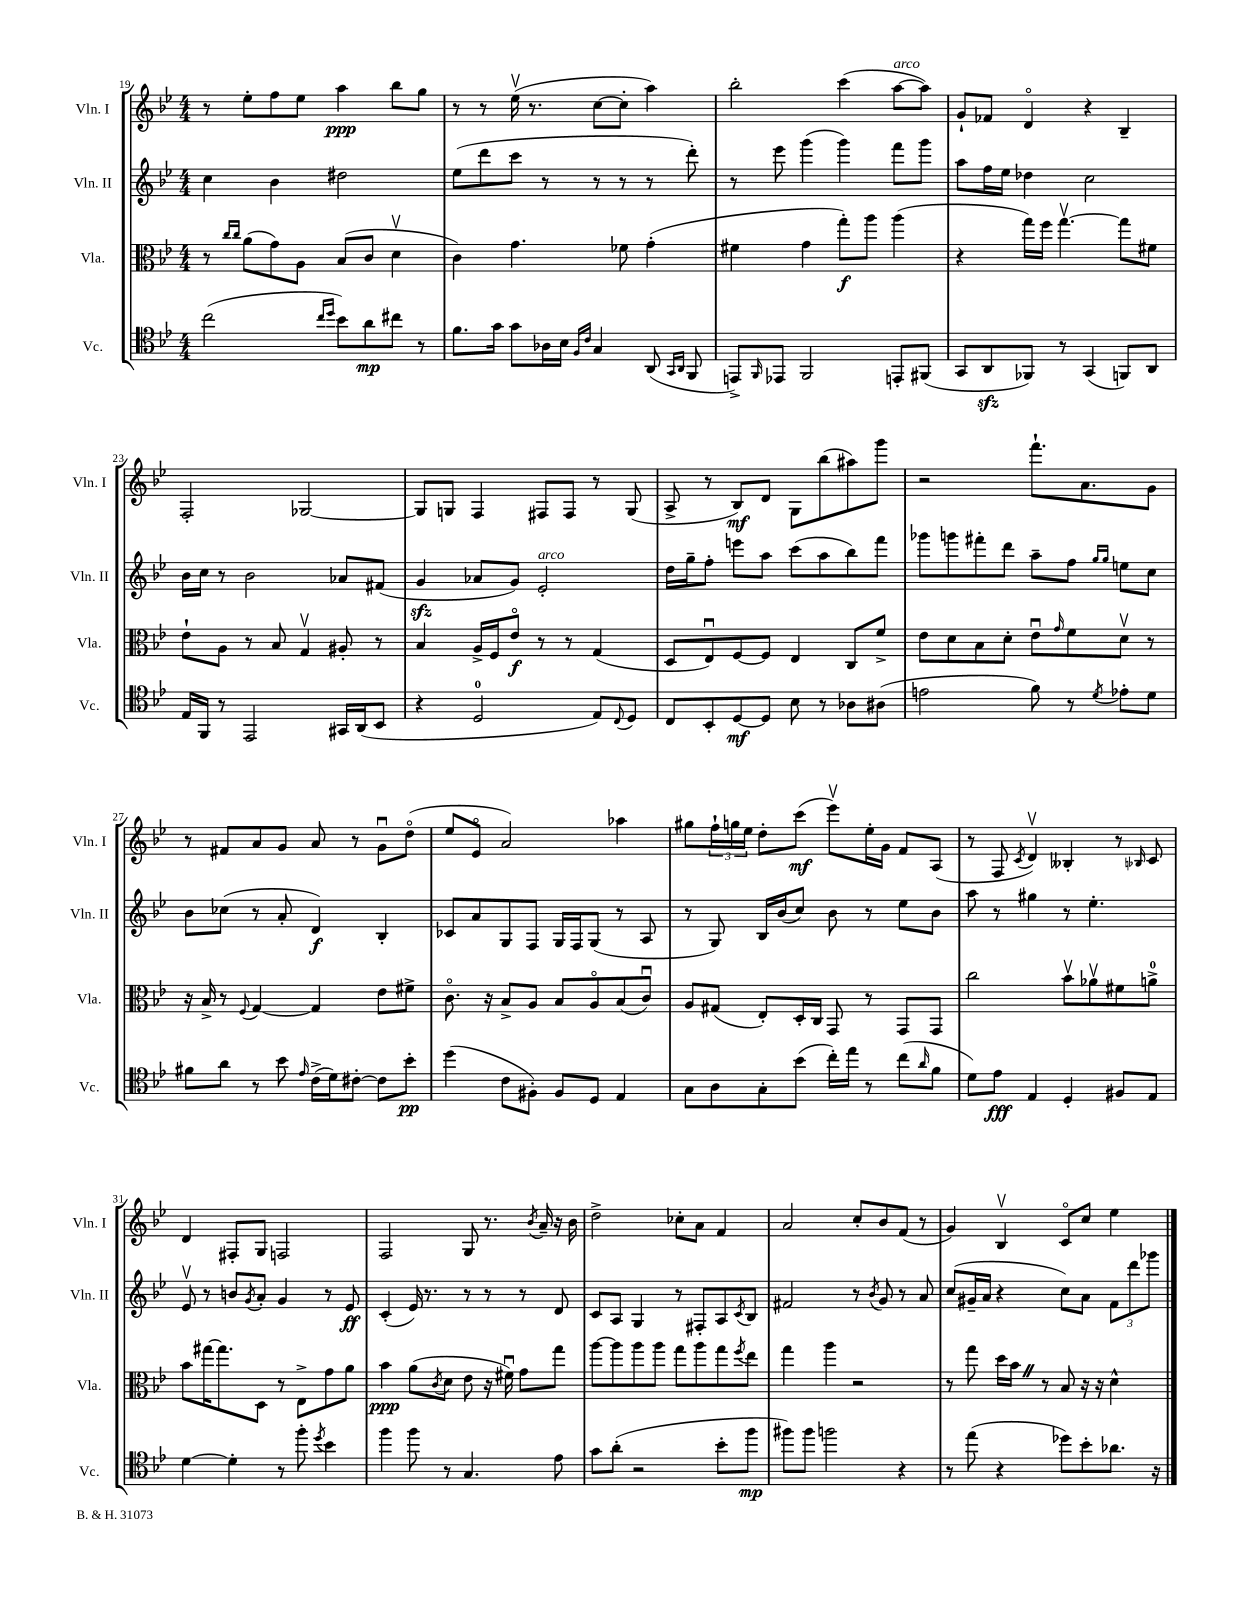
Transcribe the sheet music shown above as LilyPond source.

<<
\new StaffGroup <<
\new Staff = "s0" \with { instrumentName = "Vln. I" shortInstrumentName = "Vln. I" } {
    \clef treble \key bes \major \numericTimeSignature \time 4/4
    r8 ees''8-. f''8 ees''8 a''4\ppp bes''8 g''8 |
    r8 r8 ees''16\upbow( r8. c''8~ c''8-. a''4) |
    bes''2-. c'''4( a''8~^\markup { \italic "arco" } a''8) |
    g'8-! fes'8 d'4\flageolet r4 bes4-- |
    f2-. ges2~ |
    ges8 g8 f4 fis8 fis8 r8 g8( |
    a8-> r8 bes8\mf) d'8 g8 bes''8( ais''8) g'''8 |
    r2 f'''8.-! a'8. g'8 |
    r8 fis'8 a'8 g'8 a'8 r8 g'8\downbow d''8\flageolet( |
    ees''8 ees'8\flageolet a'2) aes''4 |
    gis''8 \tuplet 3/2 { f''16-! g''16 ees''16 } d''8-. c'''8\mf( ees'''8\upbow) ees''16-. g'16 f'8 a8( |
    r8 f8 \acciaccatura { c'8 } d'4\upbow) beses4-. r8 \grace { bes16 } c'8 |
    d'4 fis8-. g8 f2 |
    f2 g8 r8. \acciaccatura { bes'8 } a'16-- r16 bes'16 |
    d''2-> ces''8-. a'8 f'4 |
    a'2 c''8-. bes'8 f'8( r8 |
    g'4) bes4\upbow c'8\flageolet c''8 ees''4 \bar "|." |
}
\new Staff = "s1" \with { instrumentName = "Vln. II" shortInstrumentName = "Vln. II" } {
    \clef treble \key bes \major \numericTimeSignature \time 4/4
    c''4 bes'4 dis''2 |
    ees''8( d'''8 c'''8 r8 r8 r8 r8 d'''8-.) |
    r8 ees'''8 g'''4( g'''4) f'''8 g'''8 |
    a''8 f''16 ees''16 des''4 c''2 |
    bes'16 c''16 r8 bes'2 aes'8 fis'8( |
    g'4\sfz aes'8 g'8) ees'2-.^\markup { \italic "arco" } |
    d''16 g''16-- f''8-. e'''8 a''8 c'''8( a''8 bes''8) f'''8 |
    ges'''8 g'''8 fis'''8-. d'''8 a''8-- f''8 \grace { g''16 g''16 } e''8 c''8 |
    bes'8 ces''8( r8 a'8-. d'4\f) bes4-. |
    ces'8 a'8 g8 f8 g16 f16 g8( r8 a8 |
    r8 g8) bes16 bes'16( c''8) bes'8 r8 ees''8 bes'8 |
    a''8 r8 gis''4 r8 ees''4.-. |
    ees'8\upbow r8 b'8 \acciaccatura { g'8 } a'8-. g'4 r8 ees'8\ff |
    c'4-.( ees'16) r8. r8 r8 r8 d'8 |
    c'8 a8 g4 r8 fis8-. a8 \acciaccatura { c'8 } bes8 |
    fis'2 r8 \acciaccatura { bes'8 } g'8 r8 a'8 |
    c''8( gis'16-- a'16 r4 c''8) a'8 \tuplet 3/2 { f'8 d'''8 ges'''8 } \bar "|." |
}
\new Staff = "s2" \with { instrumentName = "Vla." shortInstrumentName = "Vla." } {
    \clef alto \key bes \major \numericTimeSignature \time 4/4
    r8 \grace { c''16 c''16 } a'8( g'8) a8 bes8( c'8 d'4\upbow |
    c'4) g'4. fes'8 g'4-.( |
    fis'4 g'4 g''8-.\f) a''8 a''4( |
    r4 g''16) f''16 g''4.~\upbow g''8 fis'8 |
    ees'8-! a8 r8 bes8 g4\upbow ais8-. r8 |
    bes4 a16-> f16 ees'8\flageolet\f r8 r8 g4( |
    d8 ees8\downbow) f8~ f8 ees4 c8 f'8-> |
    ees'8 d'8 bes8 d'8-. ees'8\downbow \grace { g'16 } f'8 d'8\upbow r8 |
    r16 bes16-> r8 \appoggiatura { f8 } g4~ g4 ees'8 fis'8-> |
    c'8.\flageolet r16 bes8-> a8 bes8 a8\flageolet bes8( c'8\downbow) |
    a8 gis8( ees8-.) d16-. c16 g,8 r8 g,8 g,8 |
    c''2 bes'8\upbow aes'8\upbow fis'8 a'8-0-> |
    bes'8 gis''16~ gis''8. d8 r8 ees8-> g'8 a'8 |
    bes'4\ppp a'8( \acciaccatura { c'8 } d'8 ees'8 r16 fis'16\downbow) g'8 g''8 |
    a''8~ a''8 a''8 a''8 g''8 a''8 g''8 \acciaccatura { f''8 } ees''8 |
    g''4 a''4 r2 |
    r8 g''8 d''16 bes'16 \once \override BreathingSign.text = \markup { \musicglyph "scripts.caesura.straight" } \breathe r8 bes8 r16 r16 d'4-^ \bar "|." |
}
\new Staff = "s3" \with { instrumentName = "Vc." shortInstrumentName = "Vc." } {
    \clef tenor \key bes \major \numericTimeSignature \time 4/4
    c''2( \grace { c''16 d''16 } bes'8) a'8\mp cis''8 r8 |
    f'8. g'16 g'8 aes16 bes16 \grace { f16 c'16 } g4 a,8( \grace { g,16 a,16 } f,8 |
    e,8->) \grace { f,16 } ees,8 f,2 e,8-. fis,8( |
    g,8 a,8\sfz fes,8) r8 g,4( f,8) a,8 |
    ees16 f,16 r8 ees,2 gis,16 a,16( bes,8 |
    r4 d2-0 ees8) \appoggiatura { c8 } d8 |
    c8 bes,8-. d8~\mf d8 bes8 r8 aes8 ais8( |
    e'2 f'8) r8 \acciaccatura { d'8 } ees'8-. d'8 |
    fis'8 a'8 r8 bes'8 \grace { ees'16 } c'16->( d'16) cis'8~-. cis'8 bes'8-.\pp |
    d''4( c'8 fis8-.) fis8 d8 ees4 |
    g8 a8 g8-. bes'8( c''16-.) ees''16 r8 c''8( \grace { a'16 } f'8 |
    d'8) ees'8\fff ees4 d4-. fis8 ees8 |
    d'4~ d'4-. r8 f''8-. \acciaccatura { d''8 } bes'4 |
    f''4 f''8 r8 g4. ees'8 |
    g'8 a'8-.( r2 bes'8-. f''8\mp |
    fis''8) fis''8 f''2 r4 |
    r8 ees''8( r4 des''8) bes'8-. aes'8. r16 \bar "|." |
}
>>
>>
\layout { \context { \Score currentBarNumber = #19 } }
